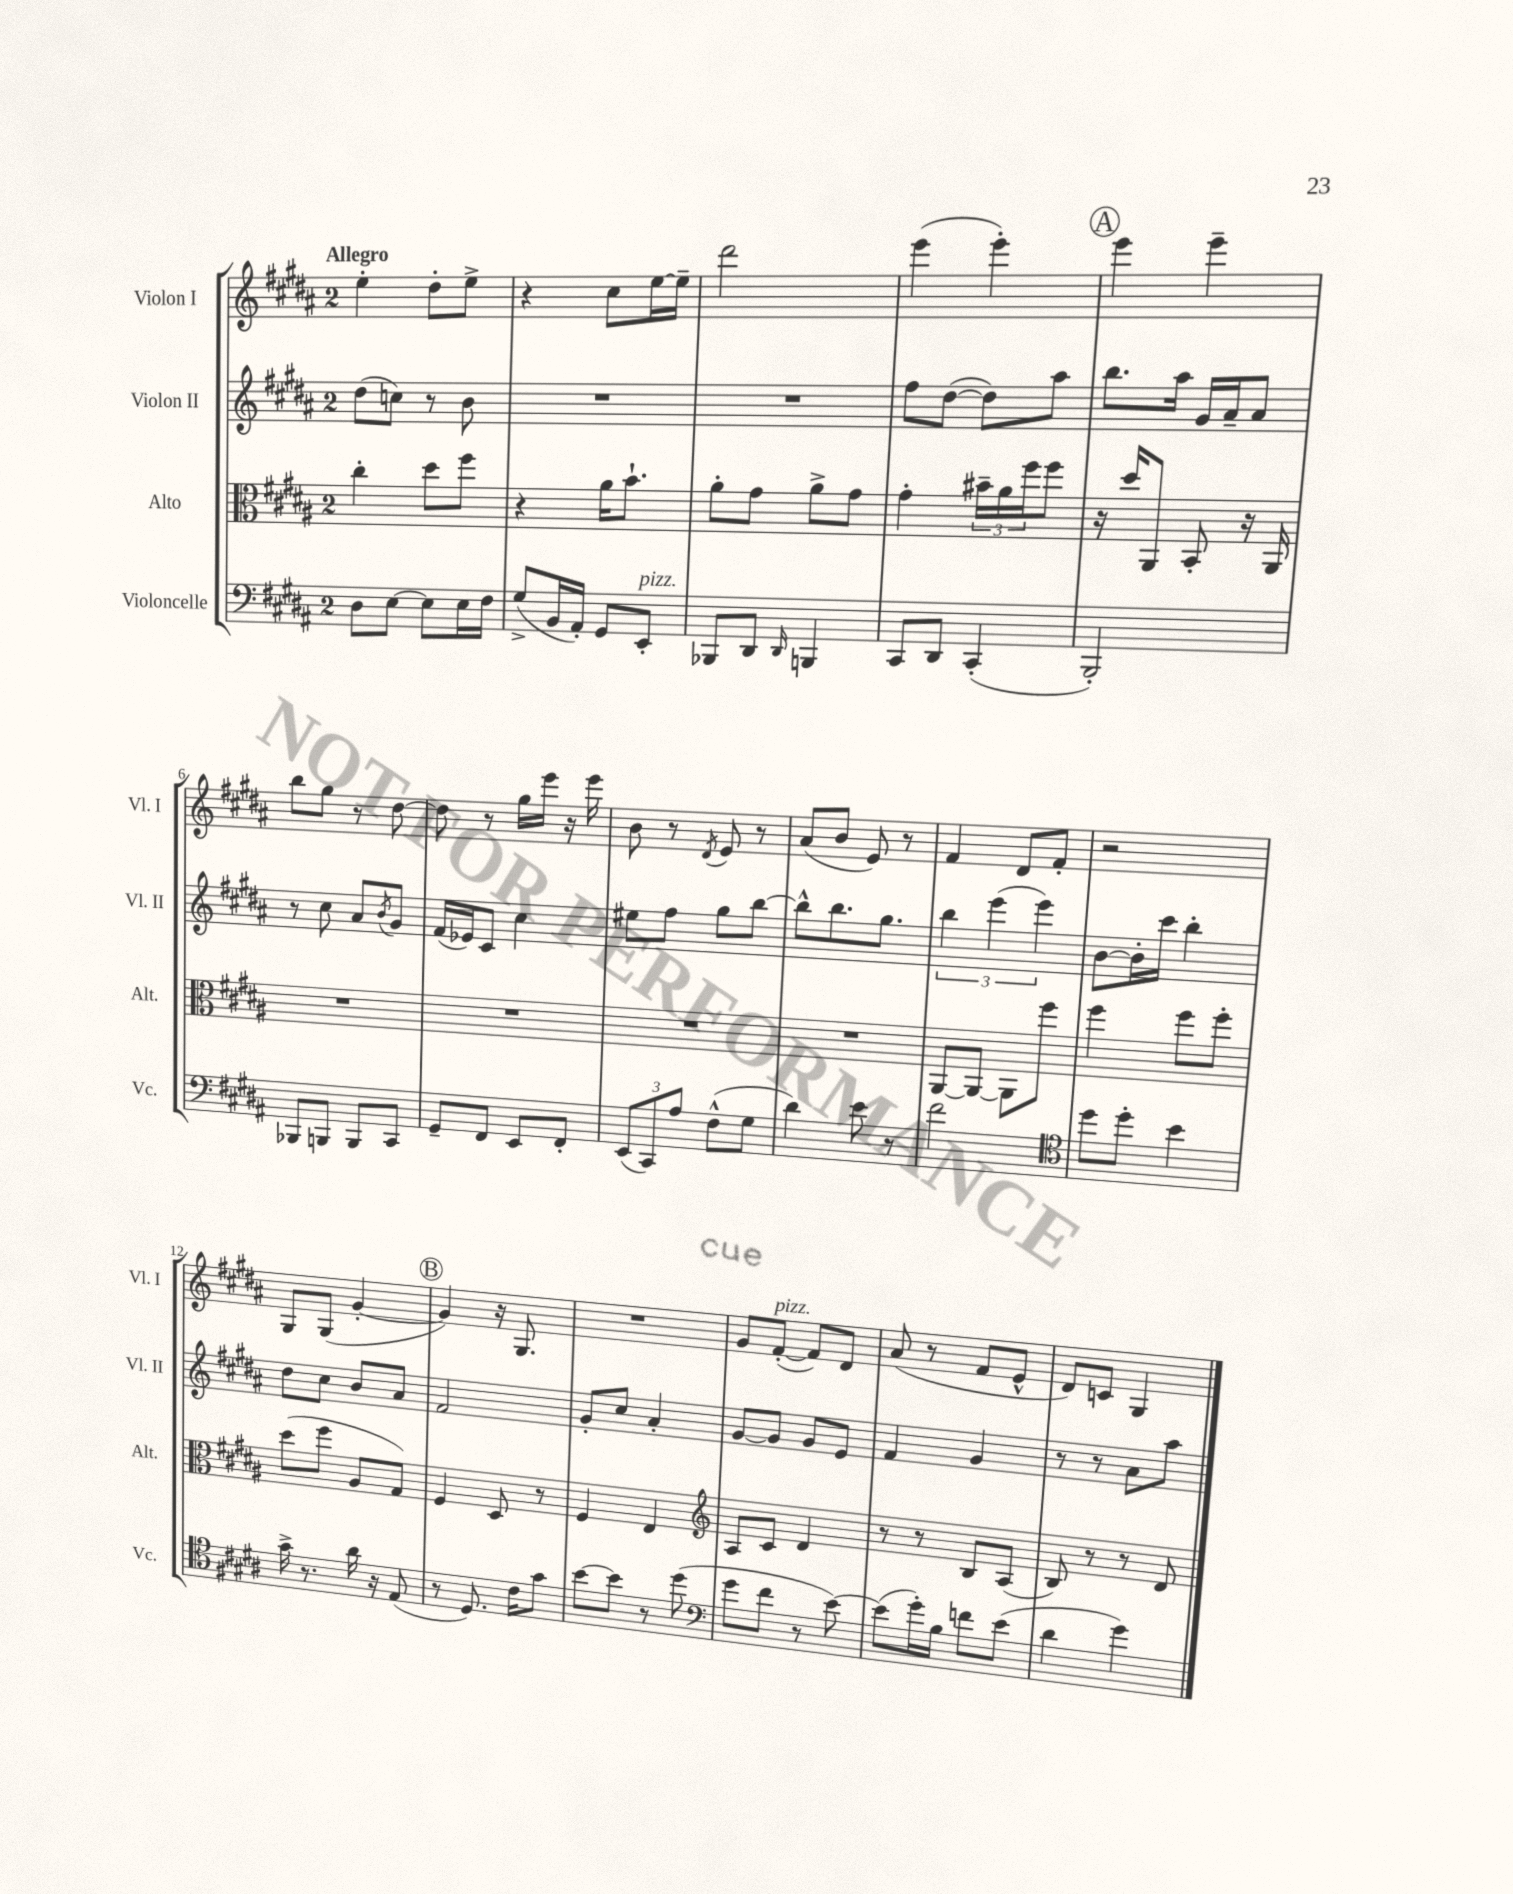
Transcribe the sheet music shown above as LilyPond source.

<<
\new StaffGroup <<
\new Staff = "s0" \with { instrumentName = "Violon I" shortInstrumentName = "Vl. I" } {
    \clef treble \key b \major \once \override Staff.TimeSignature.style = #'single-digit \time 2/4 \tempo "Allegro"
    e''4-. dis''8-. e''8-> |
    r4 cis''8 e''16~ e''16-- |
    dis'''2 |
    e'''4( e'''4-.) |
    \mark \markup { \circle "A" } e'''4 e'''4-- |
    b''8 gis''8 r8 dis''8~ |
    dis''8 r8 gis''16 e'''16 r16 e'''16 |
    b'8 r8 \acciaccatura { dis'8 } e'8 r8 |
    ais'8( b'8 e'8) r8 |
    fis'4 dis'8 fis'8-. |
    r2 |
    gis8 gis8( gis'4~-. |
    \mark \markup { \circle "B" } gis'4) r16 gis8. |
    R2 |
    gis'8 fis'8~-.^\markup { \italic "pizz." }( fis'8) dis'8 |
    ais'8( r8 fis'8 e'8-^ |
    dis'8) c'8 gis4 \bar "|." |
}
\new Staff = "s1" \with { instrumentName = "Violon II" shortInstrumentName = "Vl. II" } {
    \clef treble \key b \major \once \override Staff.TimeSignature.style = #'single-digit \time 2/4
    dis''8( c''8) r8 b'8 |
    R2 |
    R2 |
    fis''8 dis''8~( dis''8) ais''8 |
    \mark \markup { \circle "A" } b''8. ais''16 gis'16 ais'16-- ais'8 |
    r8 cis''8 ais'8 \acciaccatura { b'8 } gis'8 |
    fis'16( ees'16) cis'8 cis''4 |
    eis''8 fis''8 gis''8 b''8~ |
    b''8-^ b''8. gis''8. |
    \tuplet 3/2 { b''4 e'''4( e'''4) } |
    b'8~ b'16-. cis'''16 b''4-. |
    dis''8 cis''8 b'8 ais'8 |
    \mark \markup { \circle "B" } fis'2 |
    gis'8-. cis''8 ais'4-. |
    gis'8~ gis'8 gis'8 e'8 |
    fis'4 gis'4 |
    r8 r8 ais'8 ais''8 \bar "|." |
}
\new Staff = "s2" \with { instrumentName = "Alto" shortInstrumentName = "Alt." } {
    \clef alto \key b \major \once \override Staff.TimeSignature.style = #'single-digit \time 2/4
    cis''4-. dis''8 fis''8 |
    r4 ais'16 b'8.-! |
    ais'8-. gis'8 ais'8-> gis'8 |
    gis'4-. \tuplet 3/2 { bis'16-- ais'16 fis''16 } fis''8 |
    \mark \markup { \circle "A" } r16 dis''16 ais,8 b,8-. r16 ais,16 |
    R2 |
    R2 |
    R2 |
    R2 |
    ais,8~ ais,8~ ais,8 fis''8 |
    fis''4 fis''8 fis''8-. |
    dis''8( fis''8 ais8 gis8) |
    \mark \markup { \circle "B" } fis4 dis8 r8 |
    fis4 e4 |
    \clef treble ais8 cis'8 dis'4 |
    r8 r8 b8 ais8( |
    b8) r8 r8 dis'8 \bar "|." |
}
\new Staff = "s3" \with { instrumentName = "Violoncelle" shortInstrumentName = "Vc." } {
    \clef bass \key b \major \once \override Staff.TimeSignature.style = #'single-digit \time 2/4
    dis8 e8~ e8 e16 fis16 |
    gis8->( b,16 ais,16-.) gis,8 e,8-.^\markup { \italic "pizz." } |
    bes,,8 dis,8 \grace { dis,16 } b,,4 |
    cis,8 dis,8 cis,4-.( |
    \mark \markup { \circle "A" } b,,2-.) |
    bes,,8 b,,8 b,,8 cis,8 |
    gis,8-- fis,8 e,8 fis,8-. |
    \tuplet 3/2 { e,8( cis,8) ais8 } fis8-^( gis8 |
    dis'4) e'8 r8 |
    fis'2 |
    \clef tenor dis''8 dis''8-. b'4 |
    gis'16-> r8. ais'16 r16 e8( |
    \mark \markup { \circle "B" } r8 dis8.) cis'16 gis'8 |
    b'8~ b'8 r8 dis''8( |
    \clef bass gis'8 fis'8 r8 e'8~) |
    e'8( gis'16-.) b16 f'8 e'8( |
    dis'4 gis'4) \bar "|." |
}
>>
>>
